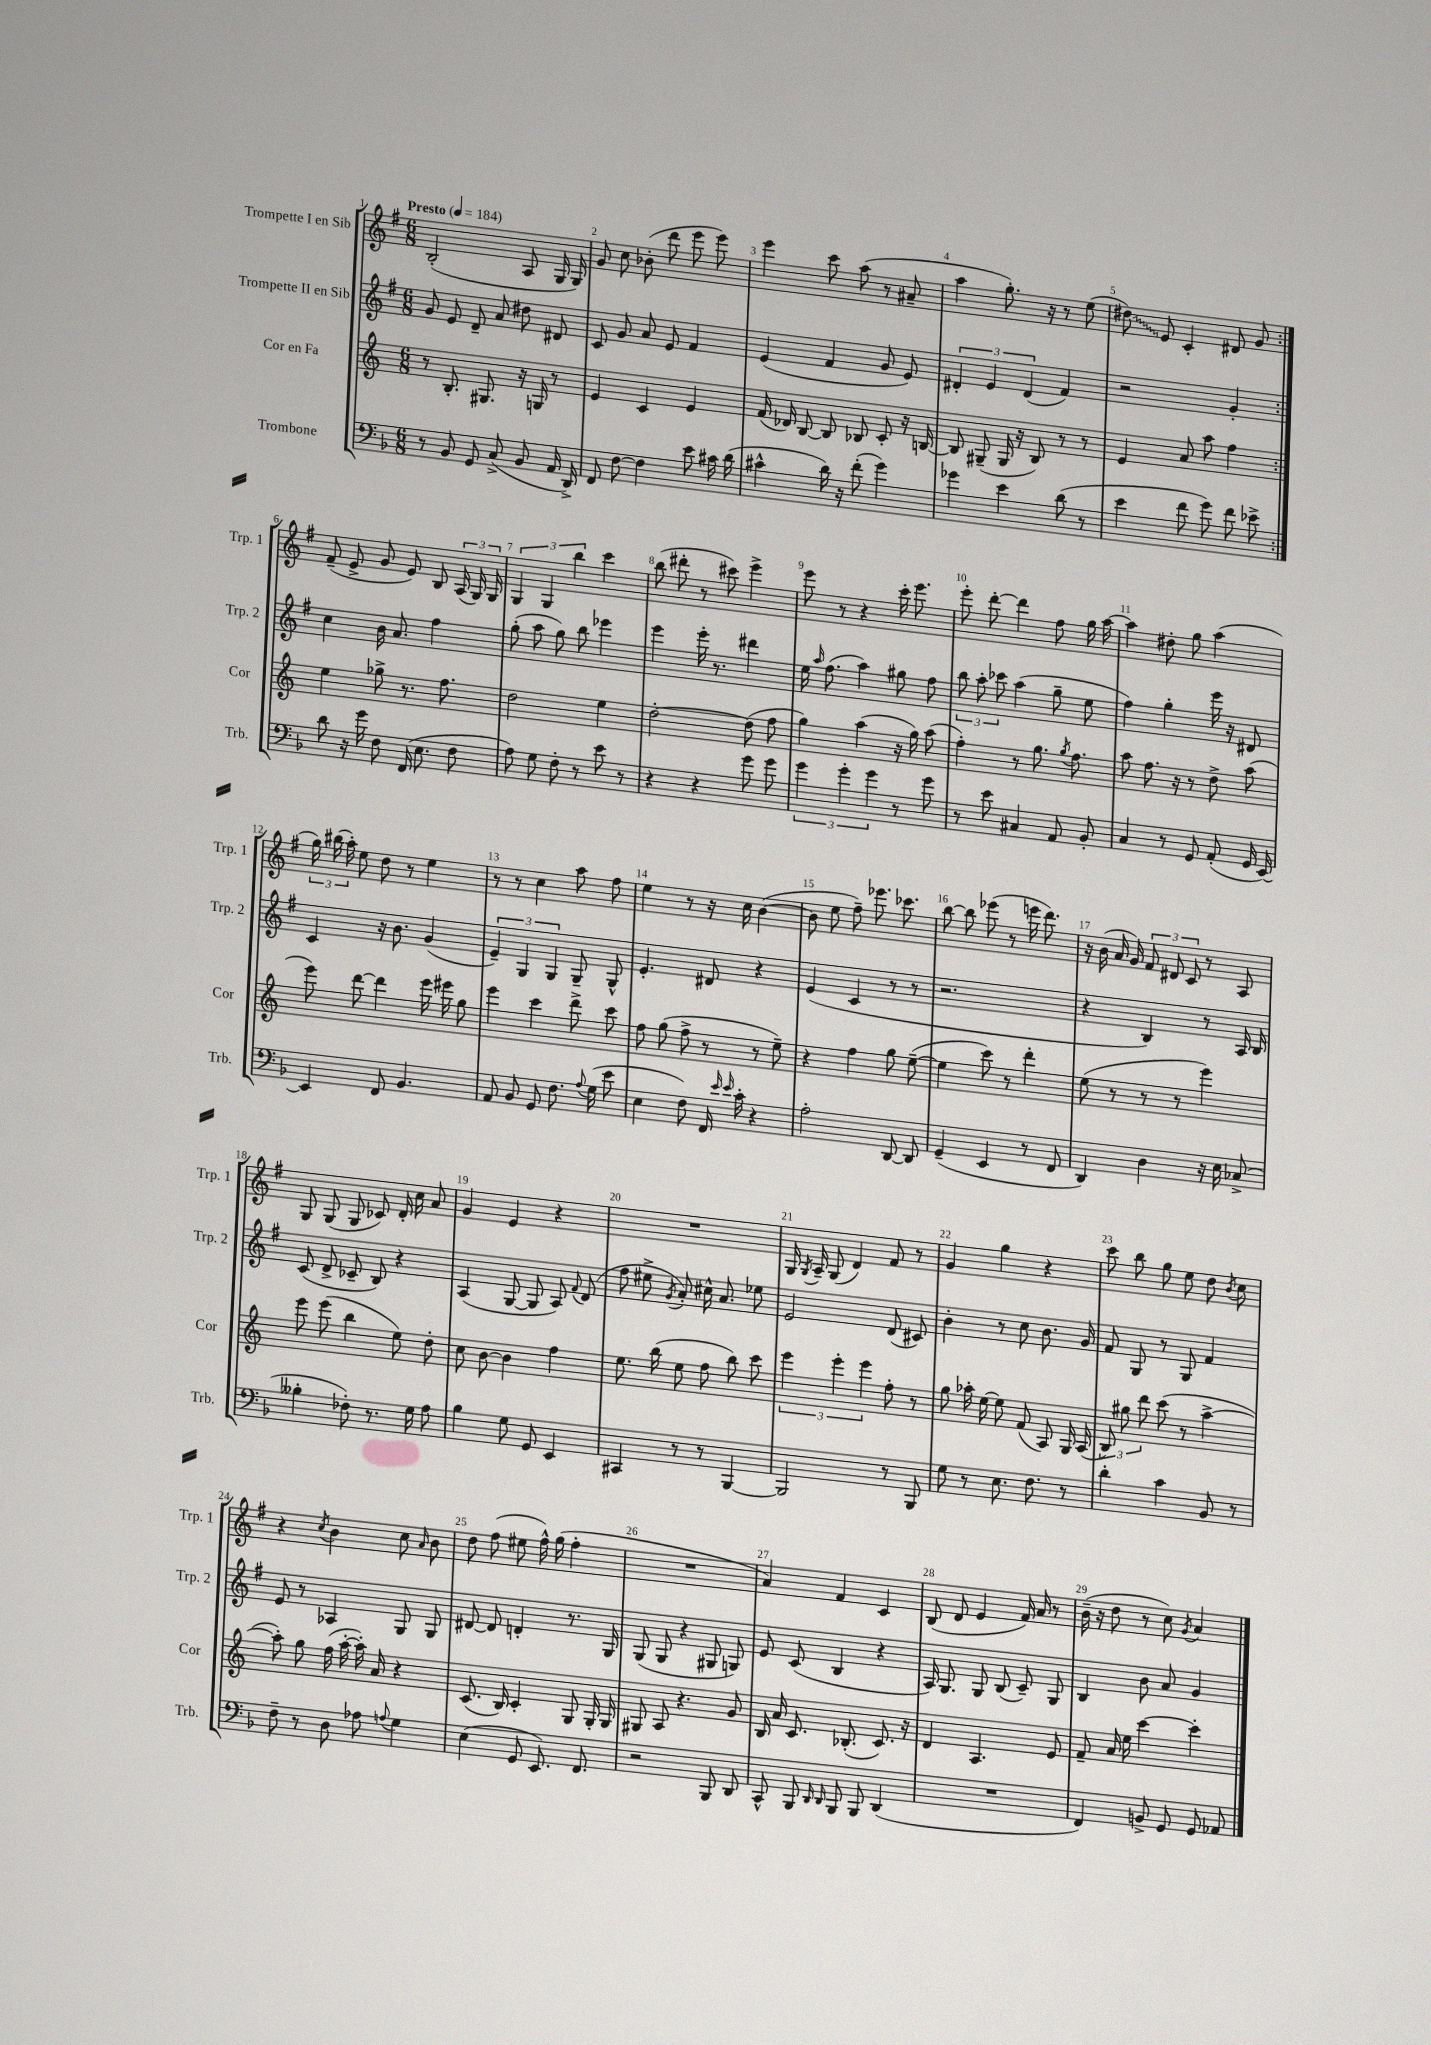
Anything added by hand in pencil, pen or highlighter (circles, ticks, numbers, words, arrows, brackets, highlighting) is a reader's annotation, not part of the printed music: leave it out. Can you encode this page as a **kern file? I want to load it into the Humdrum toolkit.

**kern	**kern	**kern	**kern
*staff4	*staff3	*staff2	*staff1
*clefF4	*clefG2	*clefG2	*clefG2
*k[b-]	*k[]	*k[f#]	*k[f#]
*M6/8	*M6/8	*M6/8	*M6/8
*MM184	*MM184	*MM184	*MM184
8r	8r	8g/	(2B'/
8BB-/	8.B'/	8e/	.
8GG/	.	8d~/	.
.	8.G#/	.	.
(8C^/	.	8a/	.
8BB-/	16r	8dd#\	8A/
.	16G/	.	.
16AA/	8r	8d#/	16G/
16DD^/)	.	.	16G/)
=	=	=	=
8FF/	4e/	8c/	8g/
[8F\	.	8g/	8cc\
4F\]	4c/	8a/	(8b-'\
.	.	8e/	8ddd\
8e\	4e/	4f#/	8eee\
16c#\	.	.	8eee\)
(16d\	.	.	.
=	=	=	=
4c#^^\	(16f/	(4e/	4eee\
.	16d-/)	.	.
.	[8B/	.	.
16d\)	8B/]	4f#/	8ccc\
16r	.	.	.
(8f'\	8B-/	.	(8aa\
4g\)	8c'/	8g/	8r
.	16r	8e/)	8a#~/
.	[16B/	.	.
=	=	=	=
4g-\	8B/]	6d#'/	4aa\
.	(8G#~/	.	.
.	.	6e/	.
4e\	16G#/	.	8.gg'\)
.	16r	.	.
.	.	(6d#/	.
.	8B/)	.	.
.	.	.	16r
(8d\	8r	4f#/)	8r
8r	8r	.	(8ee\
=	=	=	=
4e\	4e/	2r	8dd#\)
.	.	.	8e/
8f\	8a/	.	4c'/
8g\)	8aa\	.	.
8f\	4ff\	4g'/	8d#/
8e-^\	.	.	8g/
=:|!	=:|!	=:|!	=:|!
8d\	4ee\	4cc\	(8f#~/
16r	.	.	8e^/
16g\	.	.	.
8F\	8gg-^\	16b\	8g/
.	.	8.a/	.
(16FF/	8.r	.	8e/)
8.E\	.	.	.
.	.	4ff#\	8B/
.	8.ff\	.	.
8F\	.	.	(24A/
.	.	.	24G/)
.	.	.	24G/
=	=	=	=
8A\)	2dd\	(8gg'\	6G/
8G\	.	8aa\	.
.	.	.	6G/
8F'\	.	8gg\)	.
.	.	.	6bb\
8r	.	8bb\	.
8e\	4ee\	4eee-\	4ccc\
8r	.	.	.
=	=	=	=
4r	[2dd'\	4eee\	(8bb\
.	.	.	8ddd#'\
4r	.	16eee'\	8r
.	.	8.r	.
.	.	.	8ccc#\)
8g\	(8dd\]	4ddd#\	4eee^\
8g\	8ff\	.	.
=	=	=	=
6g\	4gg\)	16ee\	8eee\
.	.	16qqaa/	.
.	.	(8.ff#\	.
.	.	.	8r
6g'\	.	.	.
.	(4aa\	4aa\)	4r
6g\	.	.	.
8r	16r	8gg#\	16ccc'\
.	16gg\)	.	8.eee\
8g\	(8aa\	8ff#\	.
=	=	=	=
8r	4ff'\)	12bb\	8eee'\
.	.	12aa'\	.
8e\	.	.	[8ddd'\
.	.	12ccc-\	.
4C#/	8r	(4aa\	4ddd\]
.	8.gg\	.	.
8AA/	.	8gg~\	8ff#\
.	8qgg/	.	.
.	8.ff\	.	.
8BB-'/	.	8ee\	16gg\
.	.	.	[16aa\
=	=	=	=
4C/	8aa\	4ff#\)	4aa\]
.	8.ff\	.	.
8r	.	4gg'\	8dd#'\
.	16r	.	.
8GG/	8r	.	8gg\
(8AA'/	8dd^\	16eee\	(4aa\
.	.	16r	.
16GG/	(8aa\	8d#/	.
[16EE/)	.	.	.
=	=	=	=
4EE/]	8eee\)	4c/	24gg\)
.	.	.	(24bb#\
.	.	.	24aa'\)
.	[8ddd\	.	8ee\
8FF/	4ddd\]	16r	8dd\
.	.	8.b\	.
4.BB-/	.	.	8r
.	16eee\	(4g/	4ee\
.	16eee#\	.	.
.	8gg\	.	.
=	=	=	=
8AA/	4eee\	6e~/)	8r
8BB-/	.	.	8r
.	.	6G/	.
8GG/	4ccc\	.	4cc\
.	.	6G/	.
8.F\	.	.	.
.	8ddd^\	8G~/	8aa\
8qqA/	.	.	.
(16G\	.	.	.
8e\	8ccc\	8G^^/	8ff#\
=	=	=	=
4E\	8ff\	4.e'/	4ee\
.	(8gg\	.	.
8F\)	8ff^\	.	8r
16FF/	8r	8d#/	16r
16qqe/	.	.	.
16qqe/	.	.	.
16c'\	.	.	16cc\
4r	8r	4r	([4b\
.	8ee~\)	.	.
=	=	=	=
2A'\	4r	(4e/	8b\]
.	.	.	8ee\
.	4ff\	4c/	8ff#~\)
.	.	.	8.eee-\
[8DD/	8gg\	8r	.
.	.	.	8.ccc-\
8DD/]	([8ee~\	8r	.
=	=	=	=
(4GG~/	4ee\]	2.r	[8bb\
.	.	.	8bb\]
4EE/	8ccc\)	.	(8eee-\
.	8r	.	8r
8r	4ddd'\	.	16eee\
.	.	.	8.ddd\)
8FF/	.	.	.
=	=	=	=
4DD/)	(8ee\	4r	16r
.	.	.	(16b\
.	8r	.	16a/
.	.	.	16g/)
4D\	8r	4B/)	12f#/
.	.	.	12d#/
.	8r	.	.
.	.	.	12c/
16r	4eee\)	8r	8r
16E\	.	.	.
(8C-^/	.	16A/	8A/
.	.	16B/	.
=	=	=	=
4B--'\	8eee\	(8c/	8G/
.	(8eee\	8d^/	(8G/
8F-'\)	4bb\	8c-~/	8G/
8.r	.	8B/)	8c-/)
.	8ee\)	4r	16d'/
16G\	.	.	16cc\
8A\	8dd'\	.	8a/
=	=	=	=
4B-\	8cc\	(4A/	4g/
.	[8b\	.	.
8G\	4b\]	[8G/	4e/
8GG/	.	8G/]	.
4EE/	4ff\	8A/)	4r
.	.	8qqf#/	.
.	.	(8d/	.
=	=	=	=
4CC#/	8.ee\	8ff#\	2.r
.	.	8ee#^\	.
.	(16bb\	.	.
.	.	8qg/	.
8r	8ee\	8a'/)	.
8r	8ff\	16cc#^^\	.
.	.	8.a/	.
[4BBB-/	8bb\)	.	.
.	8ccc\	8ee-\	.
=	=	=	=
2BBB-/]	6eee\	2e/	16G/
.	.	.	8qG/
.	.	.	16A~/
.	.	.	(8G/
.	6eee'\	.	.
.	.	.	4d/)
.	6eee\	.	.
8r	8ff'\	(8d/	8f#/
8BBB-/	8r	8c#/)	8r
=	=	=	=
8G\	8gg\	4b'\	4g/
8r	16aa-'\	.	.
.	[16ee\	.	.
8.E\	8ee\]	8r	4gg\
.	(8f/	8cc\	.
8.F\	.	.	.
.	8A/)	8.b\	4r
8r	16G/	.	.
.	(16A/	16g/	.
=	=	=	=
4d'\	12B/)	8f#/	8ccc\
.	12gg#\	.	.
.	.	8G/	8bb\
.	12ddd\	.	.
4c\	(8ccc\	8r	8gg\
.	8r	8G/	8ee\
8BB-/	[4aa^\	4f#/	8dd\
.	.	.	8qb/
8r	.	.	8cc\
=	=	=	=
8F~\	8aa'\])	8e/	4r
8r	8gg\	8r	.
.	.	.	8qcc/
8D\	(16ff\	4A-/	4b\
.	[16aa'\	.	.
8A-\	16aa'\])	.	.
.	16a/	.	.
8qqA/	.	.	.
4G\	4r	8G/	8cc\
.	.	.	16qqa/
.	.	8G/	8b\
=	=	=	=
(4E\	(8.c/	[8d#/	8dd\
.	.	8d#/]	(8ff#\
.	16B/)	.	.
8GG/	4c'/	4d'/	8ee#\
8.EE/)	.	.	16ff#^^\)
.	.	.	(16gg\
.	8G/	8.r	4ff#'\
8.FF/	.	.	.
.	16G'/	.	.
.	16G/	16G/	.
=	=	=	=
2r	8G#/	(8G/	2.r
.	8A/	8G/	.
.	4.r	4r	.
8BBB-/	.	8G#/	.
8DD/	8g/	8G/)	.
=	=	=	=
8CC^^/	16B/	8e/	4a/)
.	16a/	.	.
8BBB-/	8.c/	(8c/	.
16qqDD/	.	.	.
16qqDD/	.	.	.
8BBB-/	.	4B/	4f#/
.	(8.B-'/	.	.
8BBB-/	.	.	.
(4DD/	8.c/)	4r	4c/
.	16r	.	.
=	=	=	=
2.r	4d/	16A/)	(8B/
.	.	8.G/	.
.	.	.	8d/
.	4.A/	8G/	4e/
.	.	(8B/	.
.	.	8c~/)	16f#/)
.	.	.	16a/
.	8e/	8G/	8r
=	=	=	=
4FF/)	8f~/	4B/	(16b~\
.	.	.	16r
.	16a/	.	8dd\
.	16ee\	.	.
8BB^/	[4ccc\	8b\	8r
8GG/	.	8a/	8cc\)
.	.	.	8qg/
8GG/	4ccc'\]	4g/	4a/
8AA-/	.	.	.
==	==	==	==
*-	*-	*-	*-
